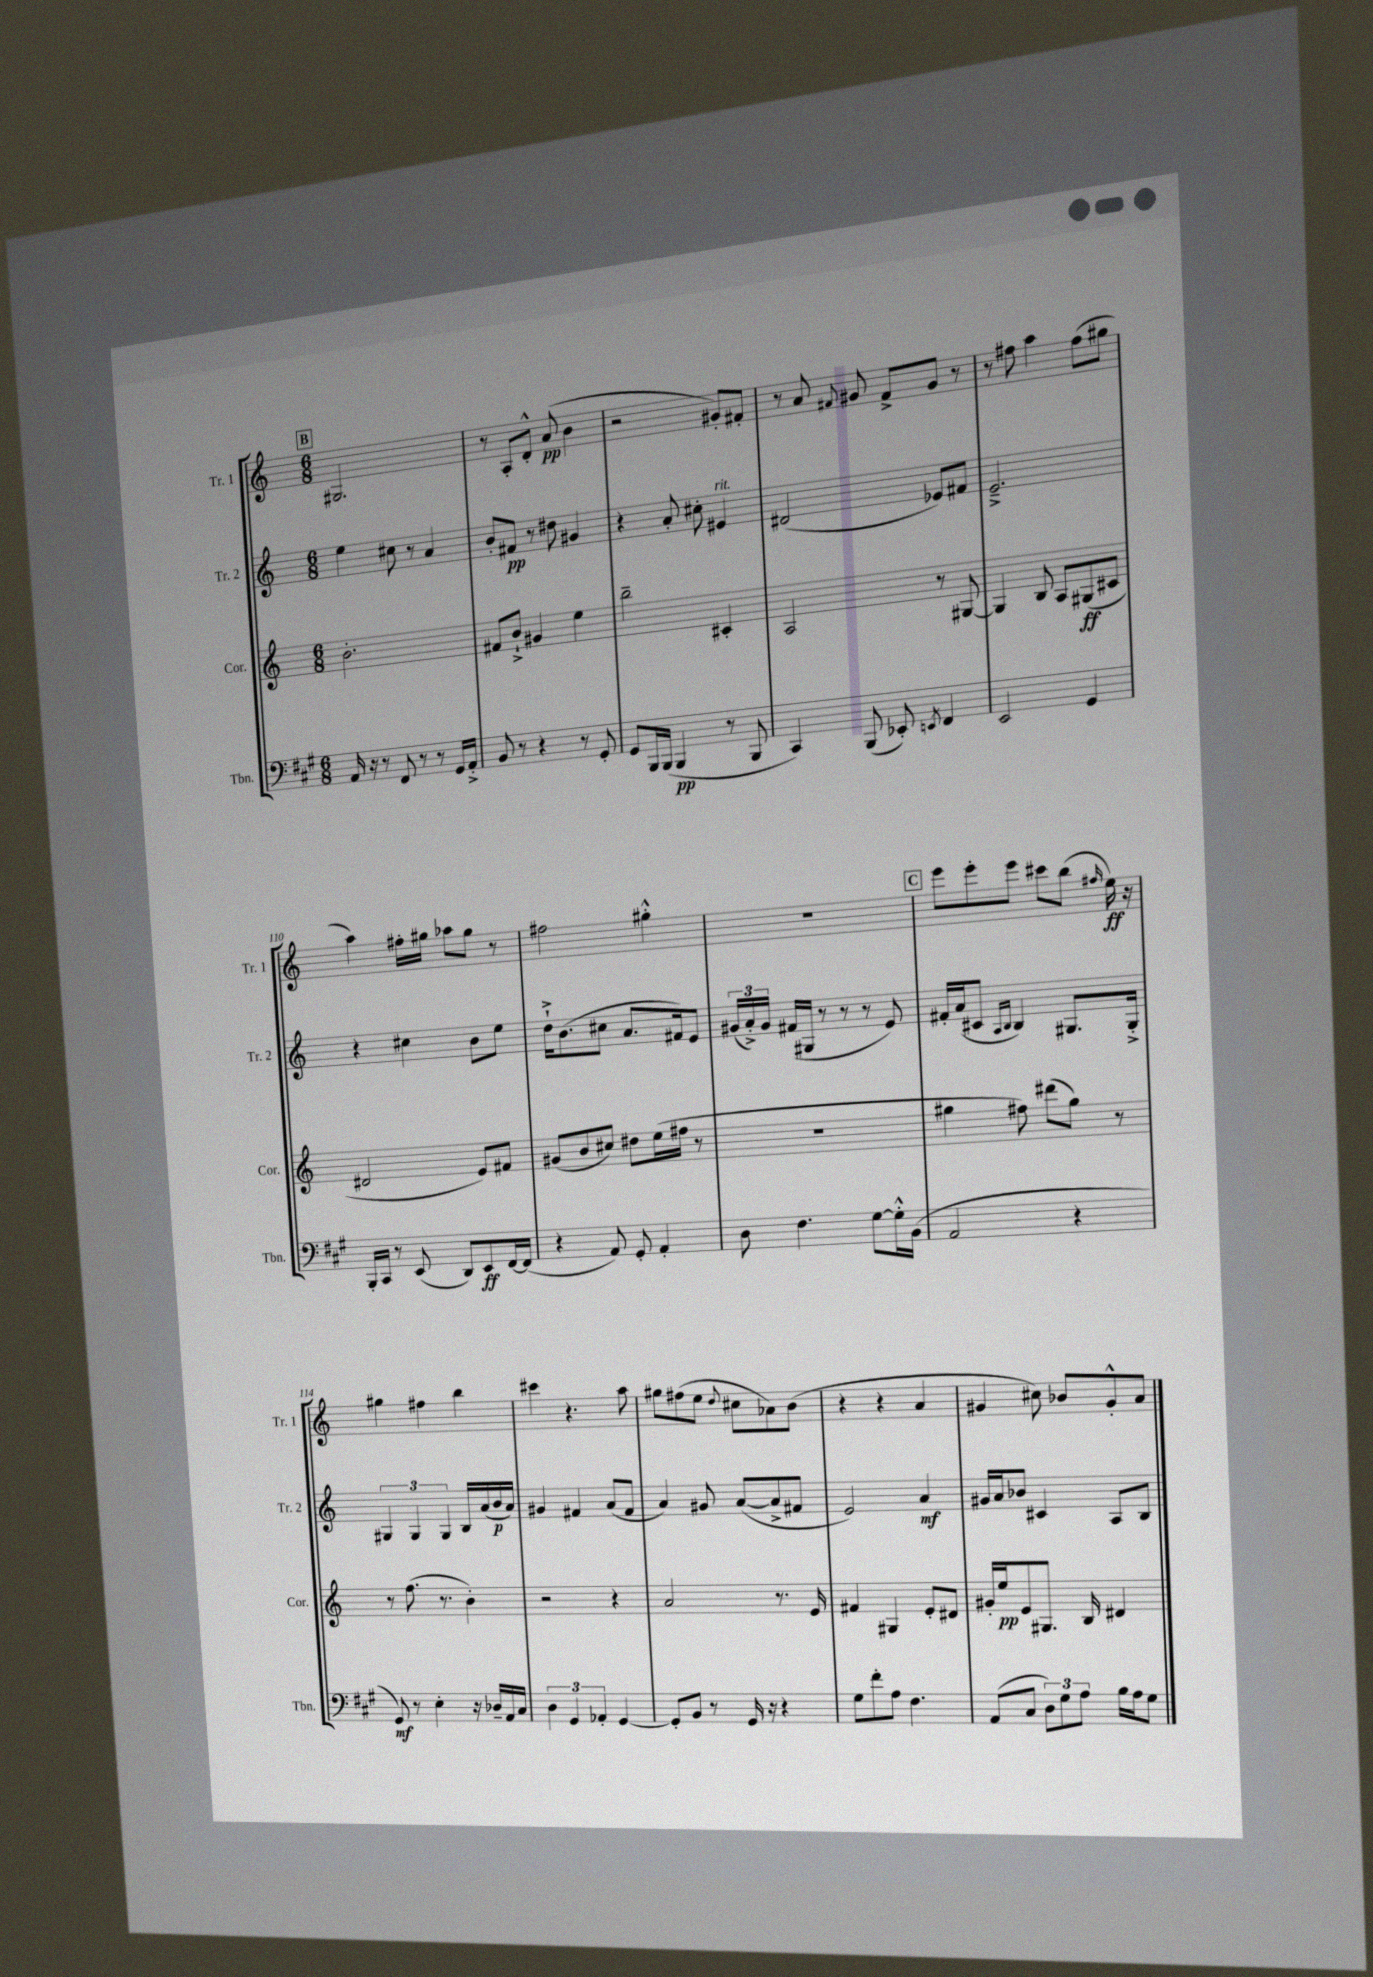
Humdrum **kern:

**kern	**kern	**kern	**kern
*staff4	*staff3	*staff2	*staff1
*clefF4	*clefG2	*clefG2	*clefG2
*k[f#c#g#]	*k[]	*k[]	*k[]
*M6/8	*M6/8	*M6/8	*M6/8
16AA/	2.b'\	4ee\	2.G#/
16r	.	.	.
8r	.	.	.
8FF#/	.	8cc#\	.
8r	.	8r	.
8r	.	4a/	.
16GG#/LL	.	.	.
16AA'^/JJ	.	.	.
=	=	=	=
8BB/	8f#/L	8b'/L	8r
8r	8b`^/J	8f#/J	8A'/L
4r	4g#/	8r	8d'^^/J
.	.	8dd#\	(8a/
8r	4ee\	4g#/	4b\
8GG#'/	.	.	.
=	=	=	=
8GG#/L	2bb~\	4r	2r
16BBB/L	.	.	.
(16BBB/JJ	.	.	.
4BBB/	.	8a'/	.
.	.	8cc#'\	.
8r	4c#'/	4e#/	8g#'/L)
8BBB/	.	.	8f#'/J
=	=	=	=
4CC#/)	2A/	(2d#/	8r
.	.	.	8a/
.	.	.	8qqf#/
(8BBB/	.	.	8g#/
8EE-'/)	.	.	8f#^/L
8qEE/	.	.	.
4FF#/	8r	8e-/L)	8g#/J
.	[8G#/	8f#/J	8r
=	=	=	=
2EE/	4G#/]	2.e~^/	8r
.	.	.	8ff#\
.	8B/	.	4aa\
.	8A/L	.	.
4GG#/	(8G#/	.	(8ff#\L
.	8c#/J	.	8gg#\J
=	=	=	=
16BBB'/LL	2d#/	4r	4aa\)
16CC#/JJ	.	.	.
8r	.	.	.
(8EE/	.	4cc#\	16ff#'\LL
.	.	.	16gg#\JJ
8DD/L)	.	.	8aa-\L
8EE/	8e/L)	8b\L	8gg#\J
[16FF#/L	8f#/J	8ee\J	8r
(16FF#/]JJ	.	.	.
=	=	=	=
4r	(8g#/L	16dd`^\LK	2ff#\
.	.	(8.b\	.
.	8b/	.	.
8AA/)	8cc#/J)	8cc#\J	.
8GG#'/	8dd#\L	8.a/L	.
4AA'/	(16ee\L	.	4gg#'^^\
.	16ff#\JJ	16f#/k)	.
.	8r	8e/J	.
=	=	=	=
8D\	2.r	(24g#/LL	2.r
.	.	24a'^/)	.
.	.	24g#/JJ	.
4.F#\	.	(16f#/LL	.
.	.	16G#/JJ	.
.	.	8r	.
.	.	8r	.
[8G#\L	.	8r	.
16G#'^^\]L	.	8e/)	.
(16BB\JJ	.	.	.
=	=	=	=
2AA/	4gg#\	16f#'/LL	8eee\L
.	.	(16a/J	.
.	.	8c#/J	8eee'\
.	.	16qqA/LL	.
.	.	16qqB/JJ	.
.	8ff#\)	4B/)	8eee\J
.	(8ddd#\L	.	8ccc#\L
4r	8gg#\J)	8.G#/L	(8bb\J
.	.	.	16qqff#/
.	8r	.	16ee\)
.	.	16G#'^/Jk	16r
=	=	=	=
8GG#/)	8r	6G#/	4gg#\
8r	(8.ff\	.	.
.	.	6G#/	.
4E'\	.	.	4ff#\
.	8.r	.	.
.	.	6G#/	.
16r	4b'\)	16B/LL	4bb\
16D-~/LL	.	(16a/	.
16AA/	.	16b/	.
16C#/JJ	.	16a/JJ)	.
=	=	=	=
6D\	2r	4g#/	4ccc#\
6GG#/	.	.	.
.	.	4f#/	4.r
6AA-'/	.	.	.
[4GG#/	4r	(8a/L	.
.	.	8f#/J	8aa\
=	=	=	=
8GG#'/]L	2a/	4a/)	8gg#\L
8BB/J	.	.	(8ff#\
8r	.	8g#/	8ee\J
.	.	.	8qqdd/
16GG#/	.	([8a/L	8cc#\L
16r	.	.	.
4r	8.r	8a^/]	8a-\)
.	.	8f#/J	(8b\J
.	16e/	.	.
=	=	=	=
8G#\L	4f#/	2e/)	4r
8f#'\	.	.	.
8A\J	4G#/	.	4r
4.F#\	.	.	.
.	8e'/L	4a/	4a/
.	8d#/J	.	.
=	=	=	=
(8AA/L	16g#'/LL	16g#/LL	4g#/
.	16ee/J	16a/J	.
8C#/J	8e/	8b-/J	.
12D\L)	8.G#/J	4c#/	8cc#\)
12G#\	.	.	.
.	.	.	8b-/L
12A\J	.	.	.
.	16B/	.	.
16B\LL	4d#/	8A/L	8g#'^^/
16A\J	.	.	.
8G#\J	.	8B/J	8a/J
==	==	==	==
*-	*-	*-	*-
